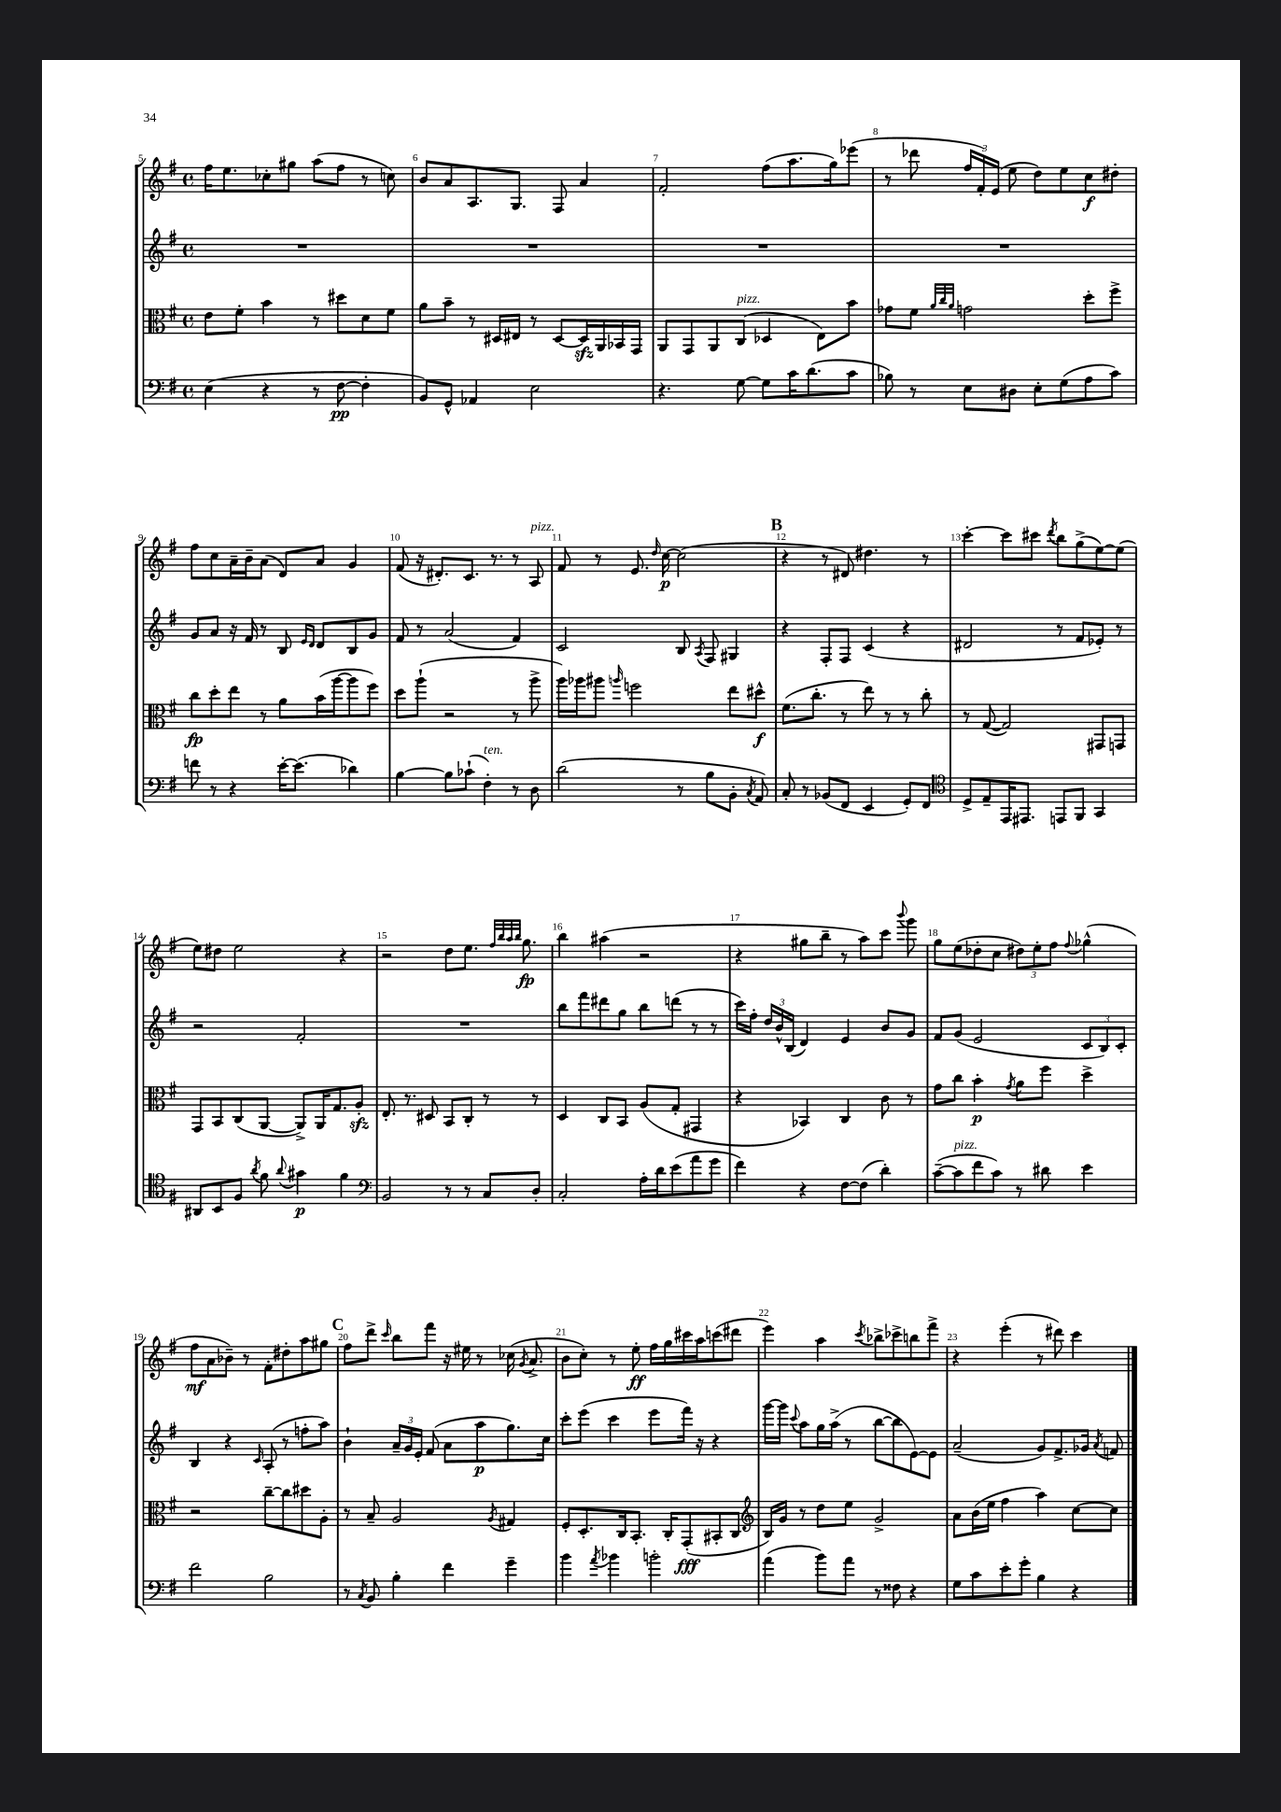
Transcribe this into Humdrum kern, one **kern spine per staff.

**kern	**kern	**kern	**kern
*staff4	*staff3	*staff2	*staff1
*clefF4	*clefC3	*clefG2	*clefG2
*k[f#]	*k[f#]	*k[f#]	*k[f#]
*M4/4	*M4/4	*M4/4	*M4/4
*met(c)	*met(c)	*met(c)	*met(c)
(4E	8e	1r	16ff#
.	.	.	8.ee
.	8f#'	.	.
4r	4b	.	8cc-'
.	.	.	8gg#
8r	8r	.	(8aa
[8F#	8dd#	.	8ff#
4F#']	8d	.	8r
.	8f#	.	8cc)
=	=	=	=
8BB)	8a	1r	8b
8GG^^	8b~	.	8a
4AA-	8r	.	8.A
.	16D#	.	.
.	16E#	.	8.G
2E	8r	.	.
.	[8D#	.	8F#
.	16D#]	.	4a
.	16AA	.	.
.	16BB-	.	.
.	16GG	.	.
=	=	=	=
4.r	8AA	1r	2f#'
.	8GG	.	.
.	8AA	.	.
[8G	(8C	.	.
8G]	4D-	.	(8ff#
16c	.	.	8.aa
(8.d	.	.	.
.	8E)	.	.
.	.	.	16gg)
8c	8b	.	(8eee-
=	=	=	=
8B-)	8g-	1r	8r
8r	8f#	.	8ddd-
.	32qqa	.	.
.	32qqcc	.	.
.	32qqa	.	.
8E	2g	.	24ff#
.	.	.	24f#')
.	.	.	(24e
8D#	.	.	8ee
8E'	.	.	8dd)
(8G	.	.	8ee
8A	8dd'	.	8cc
8c)	8ff#^	.	8dd#'
=	=	=	=
8f	8cc	8g	8ff#
8r	8dd'	8a	8cc
4r	8ee	16r	16a~
.	.	16f#	16b~
.	8r	8r	(8a
[16e'	8a	8B	8d)
(8.e]	.	.	.
.	.	16qqe	.
.	.	16qqd	.
.	(16b	8d	8a
.	[16aa	.	.
4d-)	8aa]	8B	4g
.	8ff#)	8g	.
=	=	=	=
[4B	8dd	8f#	(8f#
.	(8aa`	8r	16r
.	.	.	8.d#')
8B]	2r	(2a	.
(8c-`	.	.	8.c
4F#')	.	.	.
.	.	.	8.r
8r	8r	4f#)	8r
8D	8aa^	.	8A
=	=	=	=
(2d	16aa)	2c	8f#
.	16aa-	.	.
.	8aa#	.	8r
.	16qqaa	.	.
.	2ff	.	8.e
.	.	.	16qqdd
.	.	.	[16cc
8r	.	8B	(2cc]
.	.	8qA	.
8B	.	8F#	.
8BB'	8ee	4G#	.
8qC	.	.	.
8AA)	8dd#^^	.	.
=	=	=	=
8C'	(8.f#	4r	4r
8r	.	.	.
.	8.cc'	.	.
(8BB-	.	8F#'	8r
8FF#	8r	8F#	8d#)
4EE	8ee)	(4c	4.dd#
.	8r	.	.
8GG')	8r	4r	.
8FF#	8cc'	.	8r
=	=	=	=
*clefC4	*	*	*
8D^	8r	2d#	[4ccc'
8E~	([8G	.	.
16EE	2G])	.	8ccc]
8.EE#	.	.	.
.	.	.	8ccc#
.	.	.	8qddd
8EE	.	8r	8bb
8FF#	.	8f#	(8gg^
4GG	8GG#	8e-')	[8ee)
.	8GG	8r	(8ee]
=	=	=	=
8AA#	8GG	2r	8ee)
8BB	8BB	.	8dd#
8F#	(8C	.	2ee
8qa	.	.	.
8f#	[8AA	.	.
8qqa	.	.	.
4g#	8AA^])	2f#'	.
.	16AA	.	.
.	8.G	.	.
4f#	.	.	4r
.	8A'	.	.
=	=	=	=
*clefF4	*	*	*
2BB	8.E'	1r	2r
.	8.r	.	.
.	8D#	.	.
8r	8BB	.	8dd
8r	8C'	.	8.ee
8C	8r	.	.
.	.	.	32qqff#
.	.	.	32qqbb
.	.	.	32qqaa
.	.	.	32qqbb
.	.	.	8.gg
8D'	8r	.	.
=	=	=	=
2C'	4D	8bb	4bb
.	.	8fff#	.
.	8C	8ddd#	(4aa#
.	8BB	8gg	.
16A'	(8A	8bb	2r
16d	.	.	.
(8e	8G'	(8ddd	.
8a	4GG#	8r	.
8g	.	8r	.
=	=	=	=
4f#)	4r	16ccc)	4r
.	.	16ff#'	.
.	.	24dd	.
.	.	24b^^	.
.	.	(24B	.
4r	4BB-)	4d)	8gg#
.	.	.	8bb~
[8F#	4C	4e	8r
(8F#]	.	.	8aa)
4d')	8c	8b	8ccc
.	.	.	8qqbbb
.	8r	8g	8ggg
=	=	=	=
([8c~	8g	8f#	8gg
8c]	8cc	(8g	(8ee
8f#	4b'	2e	8dd-'
8c)	.	.	8cc
.	8qg	.	.
8r	8a	.	12dd#)
.	.	.	12ee'
8d#	8ff#	.	.
.	.	.	12ff#
.	.	.	8qqff#
4e	4dd^	12c	(4gg-^^
.	.	12B)	.
.	.	12c'	.
=	=	=	=
2f#	2r	4B	8ff#
.	.	.	8a
.	.	4r	8b-~)
.	.	.	8r
.	.	16qqc	.
2B	[8cc~	(8A'	8f#'
.	8cc]	8r	8dd#'
.	8dd#	8ff'	8aa
.	8A'	8aa)	8gg#
=	=	=	=
8r	8r	4b`	8ff#
8qC	.	.	.
8BB	8B~	.	8ddd^
.	.	.	16qqccc
4B'	2A	24a~	8bb
.	.	24g	.
.	.	24e'	.
.	.	(8f#	8fff#
4f#	.	8a	16r
.	.	.	16ee#
.	.	8aa	8r
.	8qA	.	.
4g~	4G#	8.gg)	(16cc-
.	.	.	8qg
.	.	.	8.a^
.	.	16cc	.
=	=	=	=
4b	8F#'	8ccc'	8b
.	8.D'	(8eee	8cc')
8qa	.	.	.
4b-	.	4ccc	8r
.	16C	.	.
.	8.BB'	.	8ee'
2b'	.	8eee	16ff#
.	16C'	.	16gg
.	(8GG'	16fff#)	16ccc#
.	.	16r	16aa
.	8BB#'	4r	(8ccc
.	8C	.	8ddd#
=	=	=	=
*	*clefG2	*	*
(4a	16B)	[16ggg	4eee)
.	16g	16ggg]	.
.	.	8qqccc	.
.	8r	8aa	.
8b)	8dd	16gg	4aa
.	.	(16aa^	.
8a	8ee	8r	.
.	.	.	8qccc
8r	2g^	[8bb	8bb-^
8F##	.	8bb]	8ccc-^
4r	.	[8e)	8bb
.	.	8e]	8fff#^
=	=	=	=
8G	8a	(2a~	4r
8c	(16b	.	.
.	16ee	.	.
8e'	4ff#	.	(4eee'
8g'	.	.	.
4B	4aa)	8g)	8r
.	.	8.f#^	8ddd#)
4r	[8cc	.	4ccc
.	.	16g-	.
.	.	8qa	.
.	8cc]	8f	.
==	==	==	==
*-	*-	*-	*-
